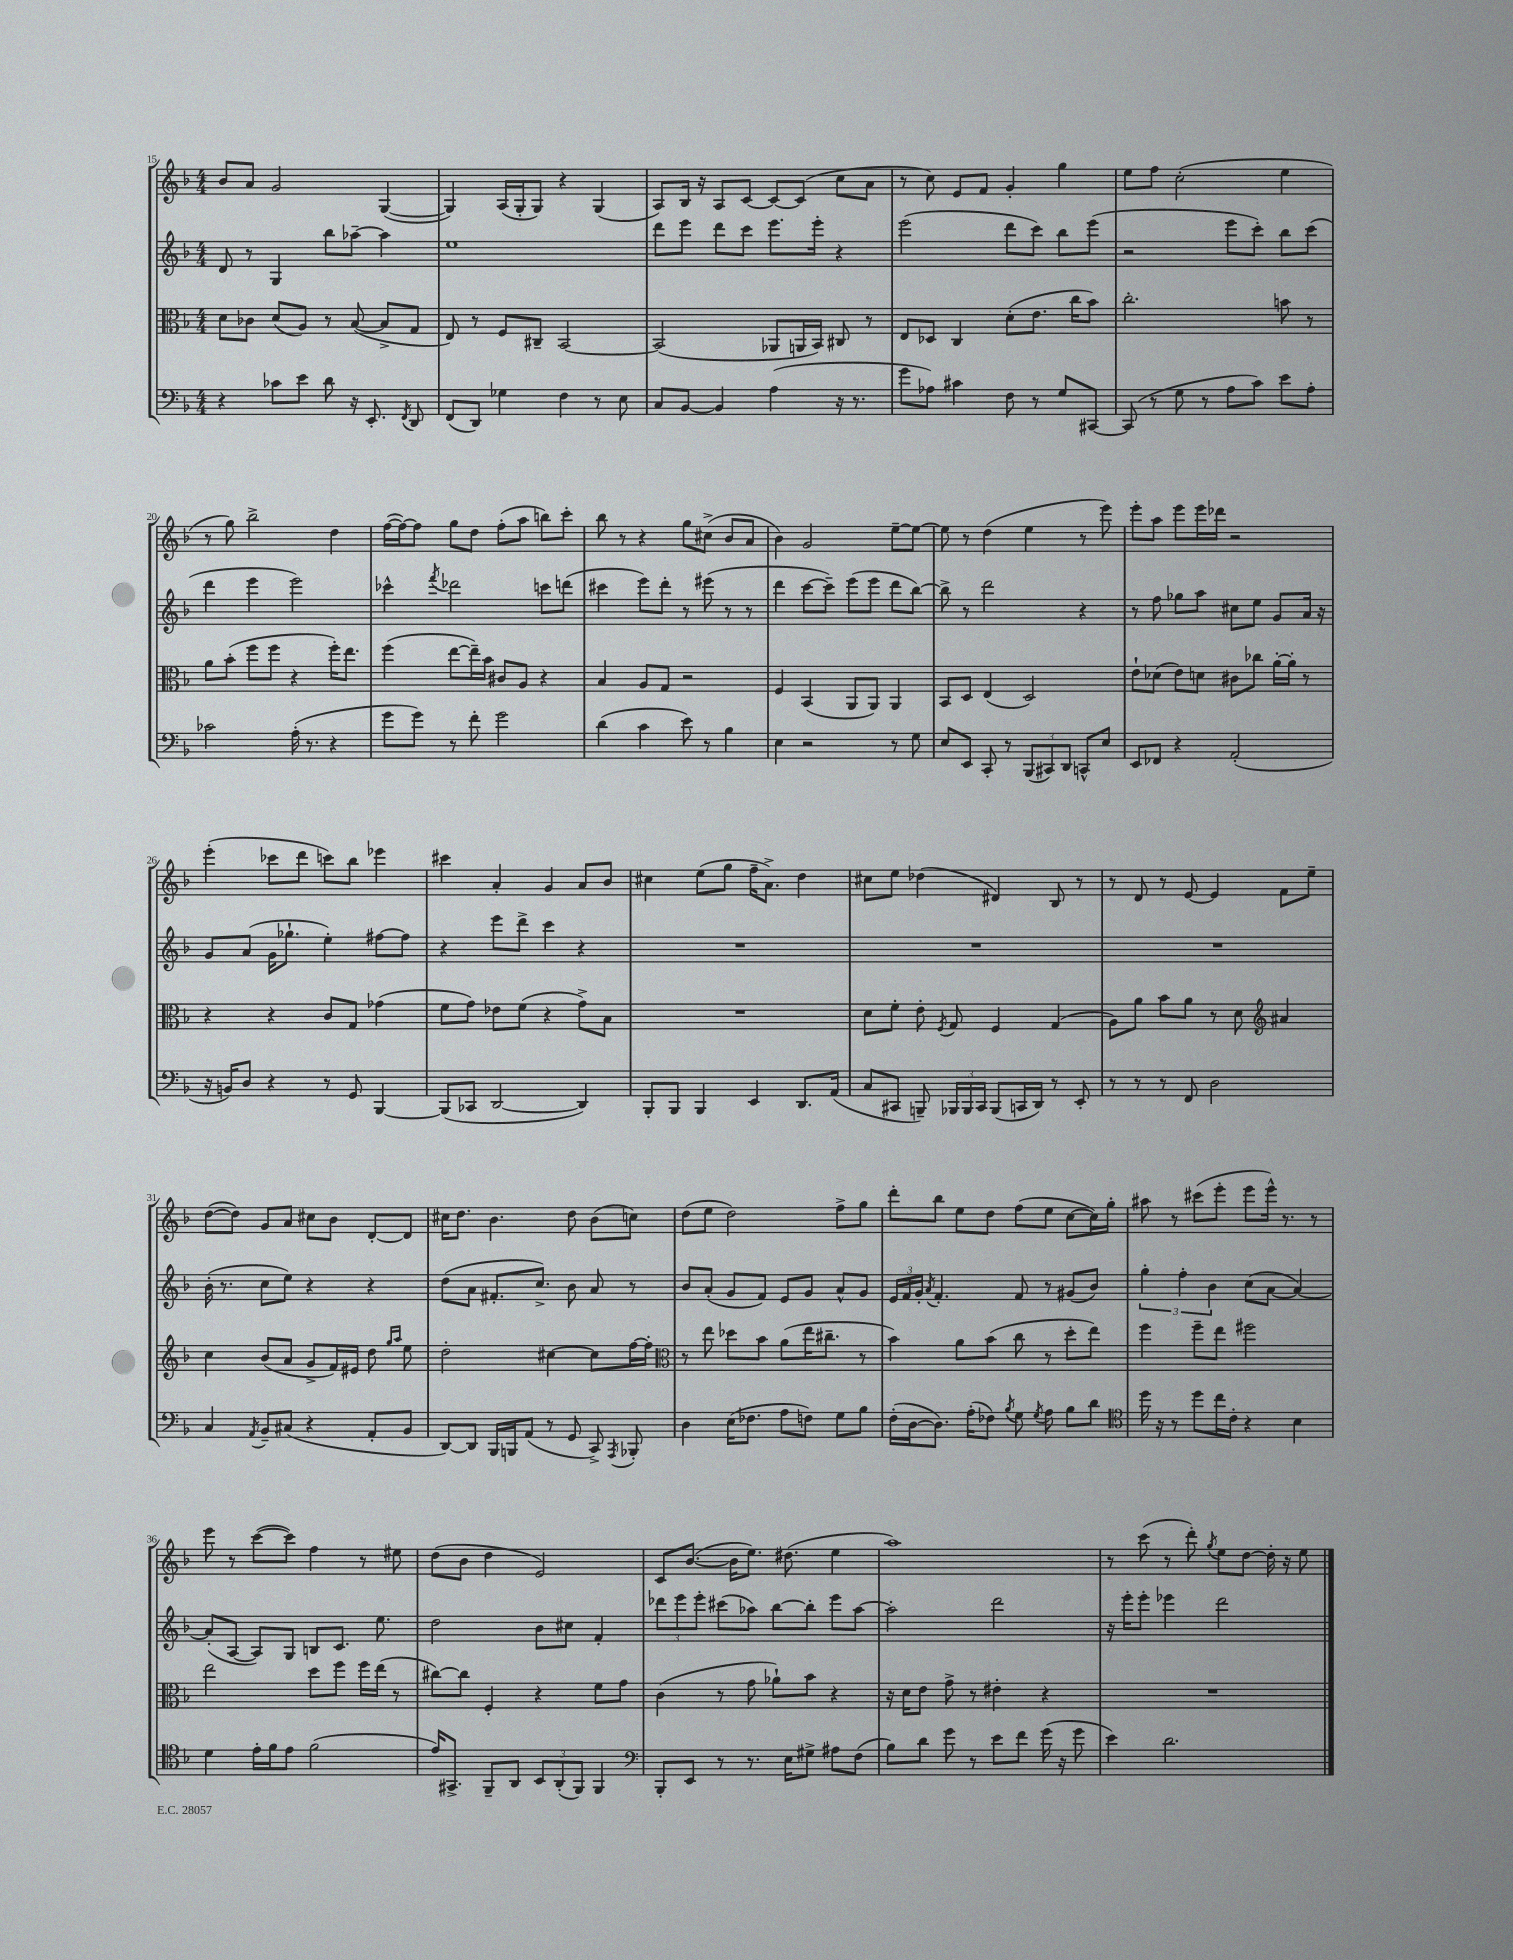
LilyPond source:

<<
\new StaffGroup <<
\new Staff = "s0" {
    \clef treble \key f \major \numericTimeSignature \time 4/4
    \autoBeamOff bes'8[ a'8] g'2 g4~( |
    g4) a16[( g16-. g8]) r4 g4( |
    a8[) bes16] r16 a8[ c'8]~ c'8[~ c'8]( c''8[ a'8] |
    r8 c''8) e'8[ f'8] g'4-. g''4 |
    e''8[ f''8] c''2-.( e''4 |
    r8 g''8) bes''2-> d''4 |
    f''16[~( f''16~) f''8] g''8[ d''8] f''8[-.( a''8] b''8[) c'''8]-. |
    bes''8 r8 r4 g''8[ cis''8]->( bes'8[ a'8] |
    bes'4) g'2 e''8[~-- e''8]~ |
    e''8 r8 d''4( e''4 r8 e'''8) |
    e'''8[-. a''8] e'''8[ e'''16 des'''16] r2 |
    e'''4-.( ces'''8[ d'''8] c'''8[) bes''8] ees'''4 |
    cis'''4 a'4-. g'4 a'8[ bes'8] |
    cis''4 e''8[( g''8] f''16[-- a'8.]->) d''4 |
    cis''8[ e''8] des''4( dis'4) bes8 r8 |
    r8 d'8 r8 e'8~ e'4 f'8[ e''8]-- |
    d''8[~( d''8]) g'8[ a'8] cis''8[ bes'8] d'8[~-. d'8] |
    cis''16[ d''8.] bes'4. d''8 bes'8[( c''8]) |
    d''8[( e''8] d''2) f''8[-> g''8] |
    d'''8[-. bes''8] e''8[ d''8] f''8[( e''8] c''8[~ c''16) g''16]-. |
    ais''8 r8 cis'''8[( e'''8]-. e'''8[ e'''16]-^) r8. r8 |
    e'''8 r8 c'''8[~( c'''8]) f''4 r8 eis''8 |
    d''8[( bes'8] d''4 e'2) |
    c'8[ bes'8.]~( bes'16[ e''8.]) dis''8.( e''4 |
    a''1) |
    r8 c'''8( r8 d'''8-.) \acciaccatura { g''8 } e''8[ d''8]~ d''16-. r16 e''8 \bar "|." |
}
\new Staff = "s1" {
    \clef treble \key f \major \numericTimeSignature \time 4/4
    \autoBeamOff d'8 r8 g4 bes''8[ aes''8]~-- aes''4 |
    e''1 |
    d'''8[ e'''8] d'''8[ c'''8] e'''8.[ e'''16]-. r4 |
    e'''2( d'''8[ c'''8]) bes''8[ e'''8]( |
    r2 e'''8[ c'''8]-.) bes''8[ c'''8]( |
    d'''4 e'''4 e'''2) |
    ces'''4-^ \acciaccatura { f'''8 } des'''2 c'''8[ d'''8]( |
    cis'''4 e'''8[) d'''8]-. r8 eis'''8( r8 r8 |
    d'''4 c'''8[~ c'''8]--) e'''8[( e'''8] d'''8[ bes''8]~) |
    bes''8-> r8 d'''2 r4 |
    r8 f''8 ges''8[ a''8] cis''8[ e''8] g'8[ a'16] r16 |
    g'8[ a'8]( g'16[ ges''8.]-! e''4-.) fis''8[~ fis''8] |
    r4 e'''8[ d'''8]-> c'''4 r4 |
    R1 |
    R1 |
    R1 |
    bes'16-.( r8. c''8[ e''8]) r4 r4 |
    d''8[( a'8] fis'8.[-. c''8.]->) bes'8 a'8 r8 |
    bes'8[ a'8]-.( g'8[ f'8]) e'8[ g'8] a'8[-^ g'8] |
    \tuplet 3/2 { e'16[ f'16 g'16]-. } \acciaccatura { a'8 } f'4.-. f'8 r8 gis'8[( bes'8]) |
    \tuplet 3/2 { g''4-. f''4-. bes'4 } c''8[( a'8]~ a'4~) |
    a'8[-.( a8]~ a8[) g8] b8[ c'8.] e''8. |
    d''2 bes'8[ cis''8] f'4-. |
    \tuplet 3/2 { des'''8[ e'''8 e'''8]-. } cis'''8[( aes''8]) bes''8[~ bes''8]-. e'''8[ aes''8]~ |
    aes''2-. d'''2 |
    r16 e'''16[-. e'''8]-. ees'''4 d'''2 \bar "|." |
}
\new Staff = "s2" {
    \clef alto \key f \major \numericTimeSignature \time 4/4
    \autoBeamOff d'8[ ces'8] d'8[( a8]) r8 bes8~( bes8[-> g8] |
    e8) r8 f8[ cis8]-- bes,2~ |
    bes,2( aes,8[ a,16 bes,16]) cis8 r8 |
    e8[ des8] c4 d'8[-.( e'8.] c''16[ bes'8]) |
    c''2.-. b'8 r8 |
    a'8[ bes'8]-.( f''8[ f''8] r4 f''16[-.) e''8.] |
    f''4( e''8[~ e''16--) bes'16] cis'8[ a8] r4 |
    bes4 a8[ g8] r2 |
    f4 bes,4( a,8[ a,8]) a,4 |
    bes,8[ d8] e4( d2) |
    e'8[-! des'8]( e'8[) d'8] cis'8[ ces''8] a'16[~-. a'16]-. r8 |
    r4 r4 c'8[ g8] ges'4( |
    f'8[ g'8]) ees'8[ f'8]( r4 g'8[->) bes8] |
    R1 |
    d'8[ f'8]-. e'8-. \acciaccatura { f8 } g8 f4 g4( |
    a8[) a'8] bes'8[ a'8] r8 d'8 \clef treble ais'4 |
    c''4 bes'8[( a'8] g'8[-> f'16) eis'16] d''8 \grace { g''16[ a''16] } e''8 |
    d''2-. cis''4~ cis''8[ f''16~ f''16]-. |
    \clef alto r8 e''8 des''8[ bes'8] a'8[( e''16 cis''8.]-- r8 |
    bes'4) a'8[ bes'8]( c''8 r8 d''8[-. e''8]) |
    f''4 f''8[-- e''8] fis''2 |
    e''2 d''8[ f''8] f''16[ e''16]( r8 |
    cis''8[~) cis''8] f4-. r4 f'8[ g'8] |
    c'4( r8 g'8 aes'8[-!) bes'8] r4 |
    r16 d'16[ e'8] g'8-> r8 eis'4-. r4 |
    R1 \bar "|." |
}
\new Staff = "s3" {
    \clef bass \key f \major \numericTimeSignature \time 4/4
    \autoBeamOff r4 ces'8[ e'8] d'8 r16 e,8.-. \acciaccatura { f,8 } d,8 |
    f,8[( d,8]) ges4 f4 r8 e8 |
    c8[ bes,8]~ bes,4 a4( r16 r8. |
    g'8[ aes8]) cis'4 f8 r8 g8[ cis,8]~ |
    cis,8( r8 g8 r8 a8[ c'8]) e'8[ a8]-. |
    ces'2 a16-.( r8. r4 |
    g'8[ g'8]) r8 f'8-. g'2 |
    d'4( c'4 e'8) r8 bes4 |
    e4 r2 r8 g8 |
    e8[ e,8] c,8-. r8 \tuplet 3/2 { bes,,8[( cis,8) d,8] } c,8[-^ e8] |
    e,8[ fes,8] r4 a,2-.( |
    r16 b,16[) d8] r4 r8 g,8 bes,,4~ |
    bes,,8[( ces,8] d,2~ d,4) |
    bes,,8[-. bes,,8] bes,,4 e,4 d,8.[ a,16]( |
    c8[ cis,8] b,,8--) \tuplet 3/2 { bes,,16[ bes,,16 cis,16] } bes,,8[( c,16 d,16]) r8 e,8-. |
    r8 r8 r8 f,8 d2 |
    c4 \acciaccatura { a,8 } bes,8[-- cis8]( r4 a,8[-. bes,8] |
    d,8[~) d,8] bes,,16[ b,,16 a,8]( r8 g,8 c,8->) \acciaccatura { a,,8 } bes,,8-. |
    d4 e16[( fes8.] a8[ f8]) g8[ bes8] |
    f16[-.( d16~ d8.]) a16[-.( fes8]) \acciaccatura { bes8 } g8 \acciaccatura { g8 } a8 bes8[ d'8] |
    \clef tenor d''16 r16 r8 d''8[ c''16 c'16]-. r4 bes4 |
    d'4 e'16[-. f'16 e'8] f'2( |
    e'16[) gis,8.]-> f,8[-- a,8] \tuplet 3/2 { bes,8[ a,8-.( f,8]) } f,4 |
    \clef bass bes,,8[-. e,8] r8 r8. e16[ gis8]-> ais8[ f8]( |
    bes8[) d'8] g'8 r8 e'8[ f'8] g'16( r16 g'8 |
    e'4) d'2. \bar "|." |
}
>>
>>
\layout { \context { \Score currentBarNumber = #15 } }
